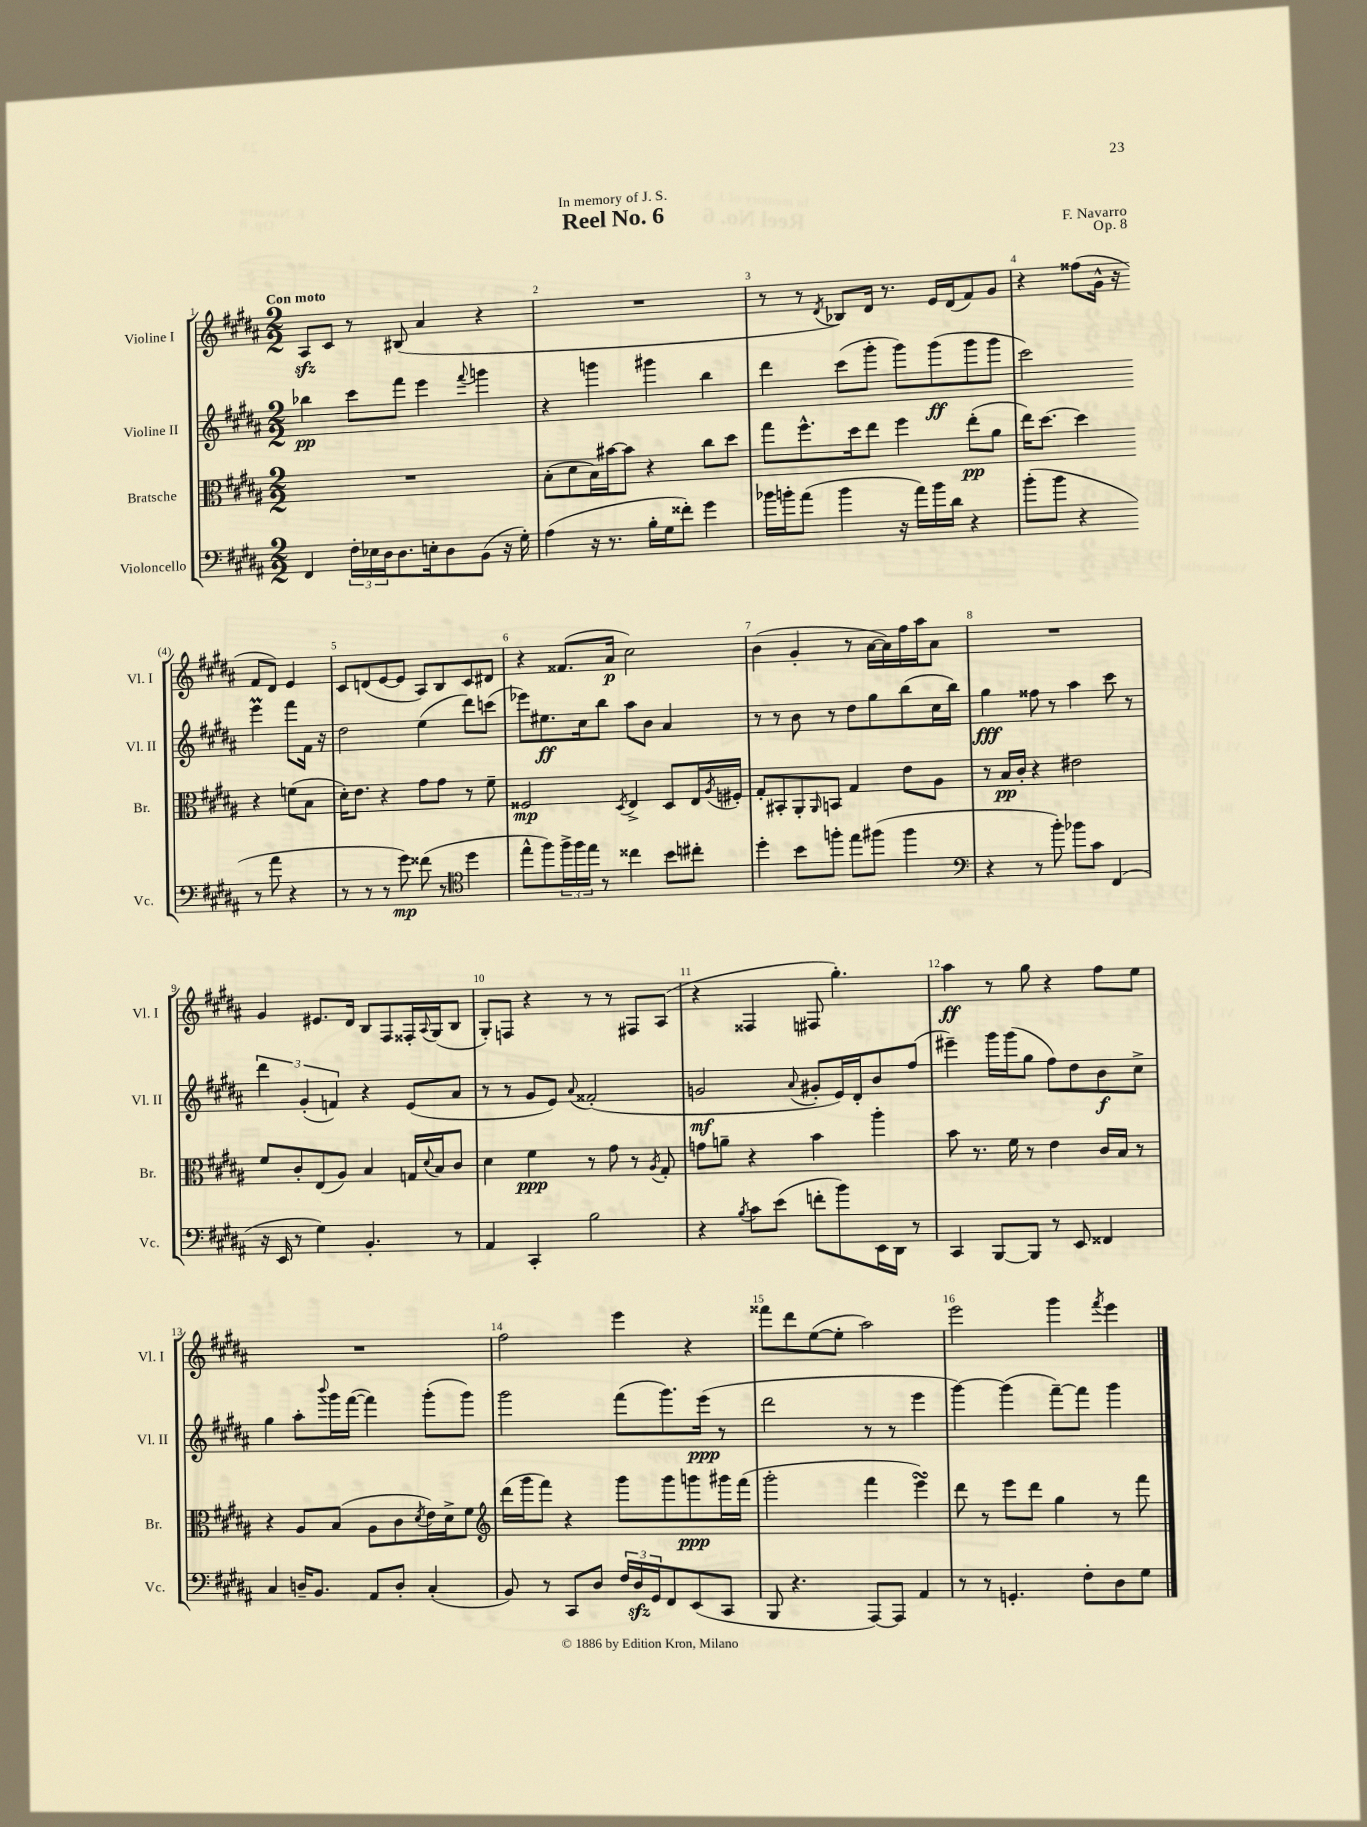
\header { title = "Reel No. 6" composer = "F. Navarro" dedication = "In memory of J. S." opus = "Op. 8" }
<<
\new StaffGroup <<
\new Staff = "s0" \with { instrumentName = "Violine I" shortInstrumentName = "Vl. I" } {
    \clef treble \key b \major \numericTimeSignature \time 2/2 \tempo "Con moto"
    ais8\sfz cis'8 r8 bis8( ais'4 r4 |
    R1 |
    r8 r8 \acciaccatura { dis'8 } bes8) dis'16 r8. e'16 dis'16( fis'8) gis'8 |
    r4 fisis''8( gis'16-^ r16 fis'8 dis'8) e'4 |
    cis'8 d'8( e'8~ e'8 ais8) b8 cis'8 dis'8 |
    r4 fisis'8.( ais'16\p cis''2) |
    b'4( gis'4-. r8 ais'16~ ais'16) fis''16 ais''16 ais'8 |
    R1 |
    gis'4 eis'8. dis'16 b8 fis8 fisis16-. \appoggiatura { ais8 } gis16( b8 |
    gis8-.) f8 r4 r8 r8 fis8 ais8( |
    r4 fisis4 fis8 gis''4.-.) |
    ais''4\ff r8 gis''8 r4 fis''8 e''8 |
    R1 |
    fis''2 e'''4 r4 |
    fisis'''8 dis'''8 e''8~( e''8-. ais''2) |
    e'''2 gis'''4 \acciaccatura { fis'''8 } e'''4 \bar "|." |
}
\new Staff = "s1" \with { instrumentName = "Violine II" shortInstrumentName = "Vl. II" } {
    \clef treble \key b \major \numericTimeSignature \time 2/2
    bes''4\pp cis'''8 fis'''8 e'''4 \appoggiatura { fis'''8 } g'''4 |
    r4 g'''4 gis'''4 b''4 |
    dis'''4 cis'''8( gis'''8-. gis'''8) gis'''8\ff( gis'''8 gis'''8 |
    cis'''2) e'''4\prall fis'''8 fis'16 r16 |
    dis''2 e''4( dis'''8) c'''8( |
    ees'''8) eis''8.\ff cis''16 b''8 ais''8 b'8 ais'4 |
    r8 r8 b'8 r8 dis''8 gis''8 b''8( cis''16 b''16) |
    gis''4\fff fisis''8 r8 ais''4 cis'''8 r8 |
    \tuplet 3/2 { dis'''4 gis'4-.( f'4) } r4 e'8( ais'8 |
    r8 r8 gis'8 e'8) \appoggiatura { ais'8 } fisis'2-.( |
    g'2\mf \appoggiatura { ais'8 } gis'8-. e'16) dis'16-. b'8 fis''8( |
    eis'''4--) gis'''16 gis'''16( gis''8 fis''8) dis''8 b'8\f cis''8-> |
    gis''4 ais''8-. \appoggiatura { b'''8 } gis'''16 fis'''16~( fis'''4) gis'''8-.( gis'''8) |
    gis'''2 fis'''8( gis'''8.) e'''16\ppp( r8 |
    dis'''2 r8 r8 e'''4 |
    gis'''4~) gis'''4( fis'''8~--) fis'''8 gis'''4 \bar "|." |
}
\new Staff = "s2" \with { instrumentName = "Bratsche" shortInstrumentName = "Br." } {
    \clef alto \key b \major \numericTimeSignature \time 2/2
    R1 |
    b8-.( dis'8 b16) bis'16~ bis'8 r4 cis''8 dis''8 |
    gis''8 fis''8.-^ dis''16 e''8 fis''4 e''8-.\pp( ais'8 |
    e''16) dis''8.~ dis''4 r4 f'8( b8 |
    dis'16-.) e'8. r4 gis'8 gis'8 r8 fis'8-- |
    fisis2\mp \acciaccatura { dis8 } e4-> dis8 e16 \acciaccatura { ais8 } fis16-. |
    gis8-. bis,8-. ais,8-. \grace { ais,16 } b,8 gis4 e'8 ais8 |
    r8 b16\pp cis'16-. r4 eis'2 |
    fis'8 cis'8-. e8( ais8) b4 g16 \appoggiatura { dis'8 } b16 cis'8 |
    dis'4 fis'4\ppp r8 gis'8 r8 \acciaccatura { ais8 } gis8-. |
    g'8 a'8-- r4 b'4 ais''4-. |
    b'8 r8. fis'16 r8 e'4 cis'16 b16 r8 |
    r4 ais8 b8( ais8 cis'8 \acciaccatura { dis'8 } e'16) dis'16-> fis'8 |
    \clef treble dis'''16( gis'''16 fis'''8) r4 gis'''8 gis'''8 g'''8\ppp gis'''16 fis'''16( |
    gis'''2-. fis'''4 e'''4\turn) |
    dis'''8 r8 e'''8 dis'''8 gis''4 r8 fis'''8 \bar "|." |
}
\new Staff = "s3" \with { instrumentName = "Violoncello" shortInstrumentName = "Vc." } {
    \clef bass \key b \major \numericTimeSignature \time 2/2
    fis,4 \tuplet 3/2 { fis16-. ees16 dis16 } dis8. e16-. dis8 b,8( r16 gis16-.) |
    ais4( r16 r8. b16-. gis16 fisis'8-.) gis'4 |
    bes'16 b'16-. ais'8( b'4 r16 ais'16) b'16 dis'16 r4 |
    b'8-.( b'8 r4 r8 ais'8 r4 |
    r8 r8 r8 gis'8\mp) fisis'8( r8 \clef tenor dis''4 |
    e''8-^ fis''8) \tuplet 3/2 { fis''16-> fis''16 e''16 } r8 cisis''4 b'8 cis''8-. |
    dis''4-. b'8 f''8-. e''8 fis''8( fis''4 |
    \clef bass r4 r8 b'8-.) bes'8 cis'8 fis,4( |
    r16 e,16 r8 gis4) b,4.-. r8 |
    ais,4 cis,4-. b2 |
    r4 \acciaccatura { b8 } cis'8 e'8( f'8-. b'8) e,16 dis,16 r8 |
    cis,4 b,,8~ b,,8 r8 e,8 fisis,4 |
    cis4 d16-- b,8. ais,8 d8-. cis4-.( |
    b,8) r8 cis,8 dis8 \tuplet 3/2 { fis16 dis16\sfz gis,16 } fis,8 e,8( cis,8 |
    b,,8 r4. ais,,8~) ais,,8 ais,4 |
    r8 r8 g,4.-. fis8-. dis8 gis8 \bar "|." |
}
>>
>>
\layout { \context { \Score \override BarNumber.break-visibility = ##(#f #t #t) barNumberVisibility = #all-bar-numbers-visible } }
